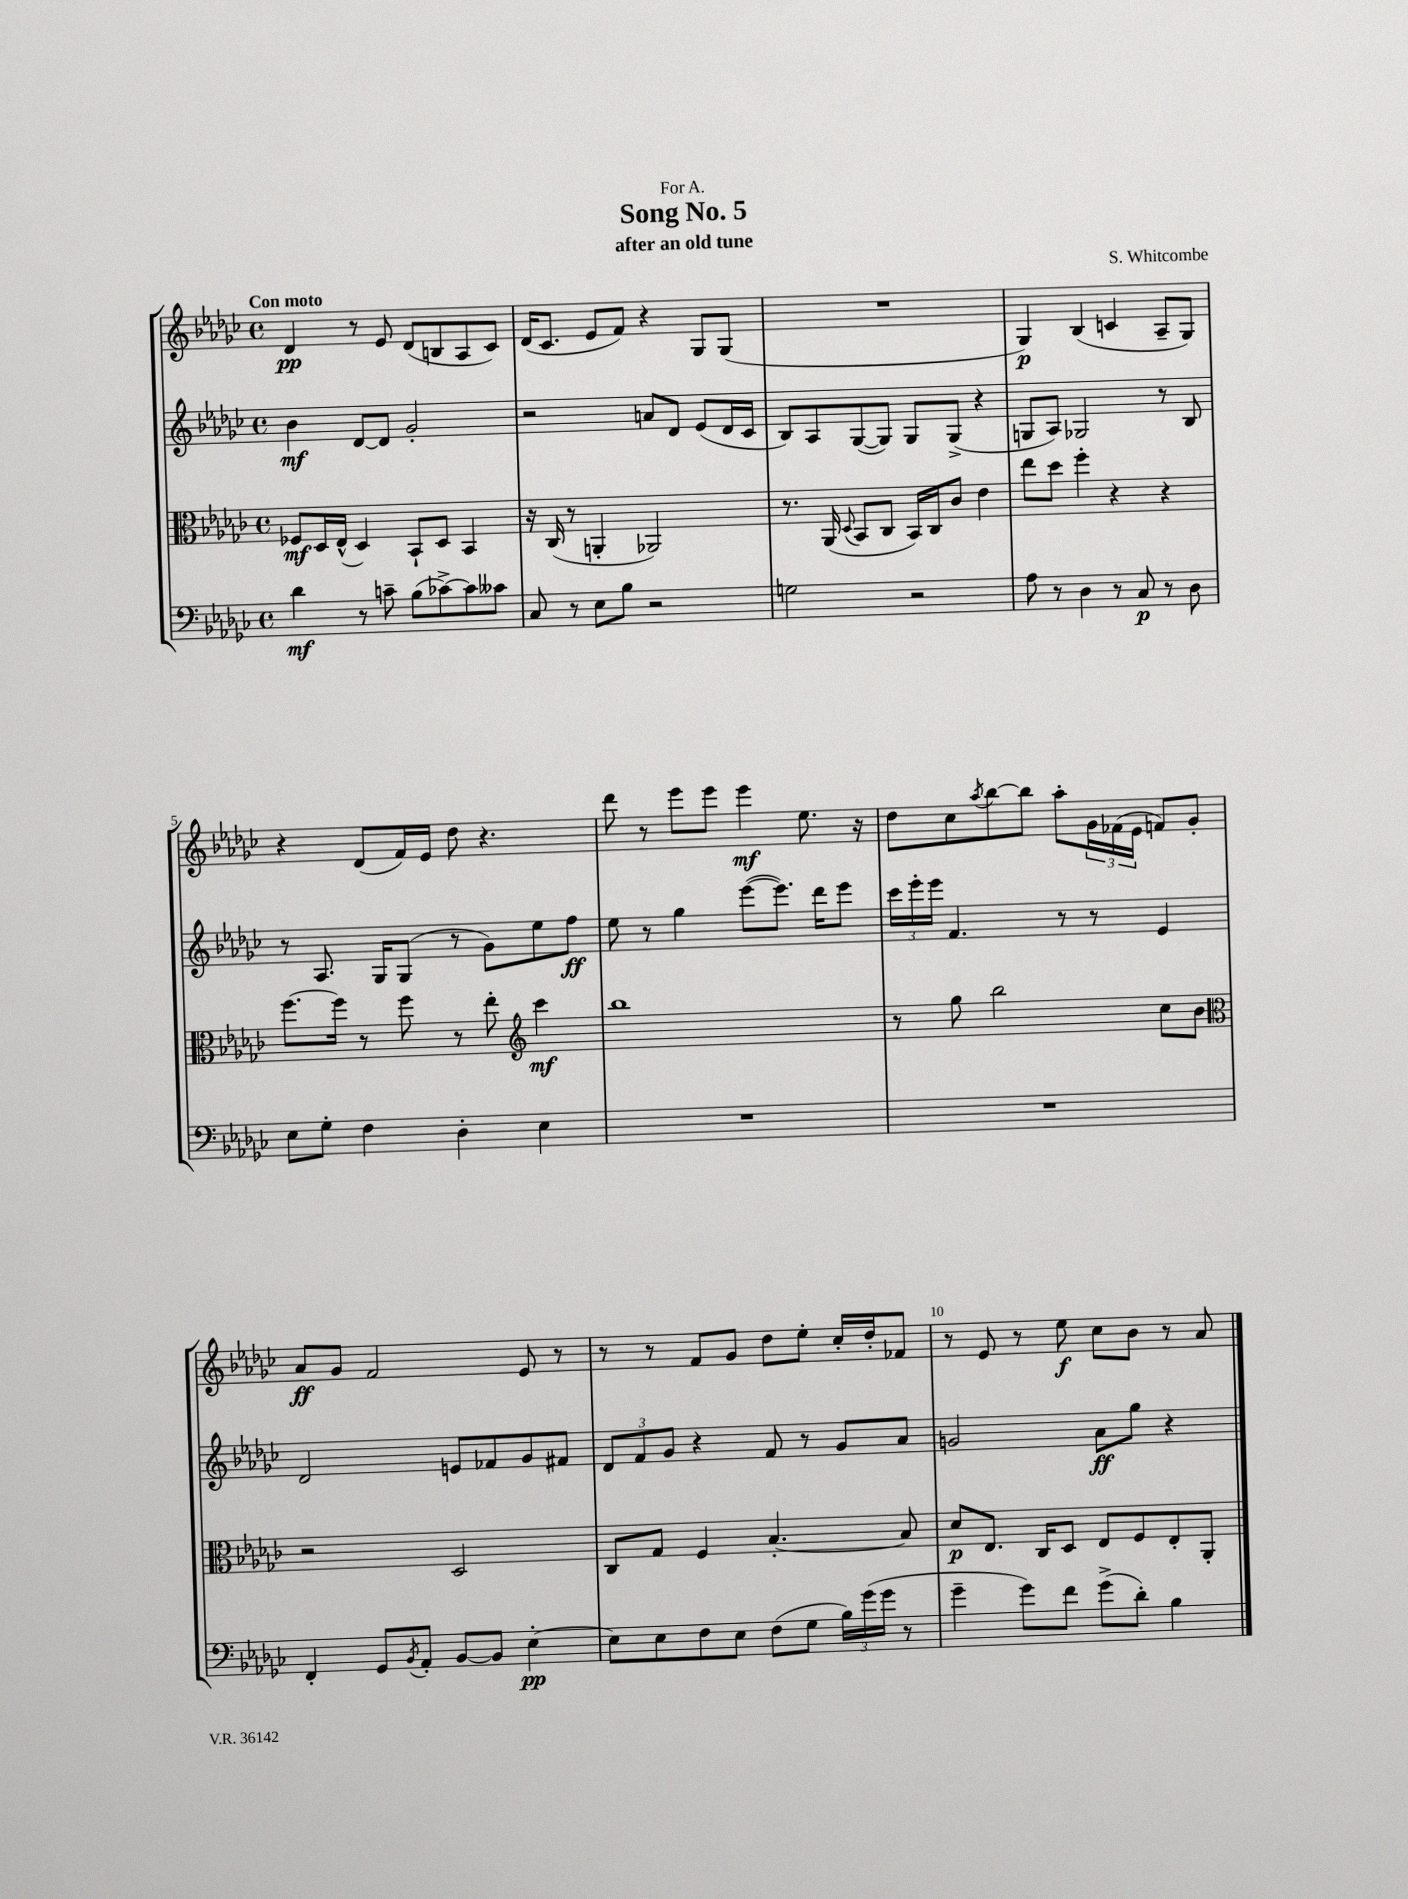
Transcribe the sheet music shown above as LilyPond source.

\header { title = "Song No. 5" composer = "S. Whitcombe" subtitle = "after an old tune" dedication = "For A." }
<<
\new StaffGroup <<
\new Staff = "s0" {
    \clef treble \key ges \major \defaultTimeSignature \time 4/4 \tempo "Con moto"
    des'4\pp r8 ees'8 des'8( b8 aes8 ces'8) |
    des'16( ces'8. ees'8 f'8) r4 ges8 ges8( |
    R1 |
    ges4\p) bes4( c'4 aes8-- ges8) |
    r4 des'8( f'16) ees'16 des''8 r4. |
    des'''8 r8 ees'''8 ees'''8 ees'''4\mf ees''8. r16 |
    des''8 ces''8 \acciaccatura { aes''8 } bes''8~ bes''8 aes''8-. \tuplet 3/2 { ges'16 fes'16( ees'16 } f'8) ges'8-. |
    aes'8\ff ges'8 f'2 ees'8 r8 |
    r8 r8 f'8 ges'8 des''8 ees''8-. ces''16-. des''16-. fes'8 |
    r8 ees'8 r8 ees''8\f ces''8 bes'8 r8 aes'8 \bar "|." |
}
\new Staff = "s1" {
    \clef treble \key ges \major \defaultTimeSignature \time 4/4
    bes'4\mf des'8~ des'8 ges'2-. |
    r2 a'8 des'8 ees'8( des'16 ces'16 |
    bes8) aes8 ges8~( ges8) ges8 ges8->( r4 |
    g8 aes8) ges2 r8 bes8 |
    r8 aes8. ges16 ges8( r8 ges'8) ees''8 f''8\ff |
    ees''8 r8 ges''4 ees'''8~( ees'''8.) des'''16 ees'''8 |
    \tuplet 3/2 { ces'''16 ees'''16-. ees'''16 } f'4. r8 r8 ees'4 |
    des'2 e'8 fes'8 ges'8 fis'8 |
    \tuplet 3/2 { des'8 f'8 ges'8 } r4 f'8 r8 ges'8 aes'8 |
    g'2 aes'8\ff ges''8 r4 \bar "|." |
}
\new Staff = "s2" {
    \clef alto \key ges \major \defaultTimeSignature \time 4/4
    fes8\mf des16 ees16-^( des4) bes,8-! des8 bes,4 |
    r16 ces16( r8 a,4-. aes,2) |
    r8. aes,16( \appoggiatura { des8 } bes,8 ces8 bes,16) ces16 ces'8 ees'4 |
    ees''8 des''8 f''4-. r4 r4 |
    f''8.~ f''16 r8 f''8 r8 ees''8-. \clef treble ces'''4\mf |
    bes''1 |
    r8 ges''8 bes''2 ces''8 bes'8 |
    \clef alto r2 des2 |
    ces8 ges8 f4 bes4.~-. bes8 |
    des'8\p ees8. ces16 des8 ees8 f8 ees8-. aes,8-. \bar "|." |
}
\new Staff = "s3" {
    \clef bass \key ges \major \defaultTimeSignature \time 4/4
    des'4\mf r8 c'8-- bes8( ces'8~->) ces'8 ceses'8 |
    ces8 r8 ees8 bes8 r2 |
    g2 r2 |
    aes8 r8 des4 r8 ces8\p r8 des8 |
    ees8 ges8-. f4 des4-. ees4 |
    R1 |
    R1 |
    f,4-. ges,8 \acciaccatura { bes,8 } aes,8-. bes,8~ bes,8 ees4~-.\pp |
    ees8 ees8 f8 ees8 f8( ges8 \tuplet 3/2 { bes16) ges'16( ges'16 } r8 |
    ges'4-- ges'8) f'8 ges'8->( des'8-.) bes4 \bar "|." |
}
>>
>>
\layout { \context { \Score \override BarNumber.break-visibility = ##(#f #t #t) barNumberVisibility = #(every-nth-bar-number-visible 5) } }
